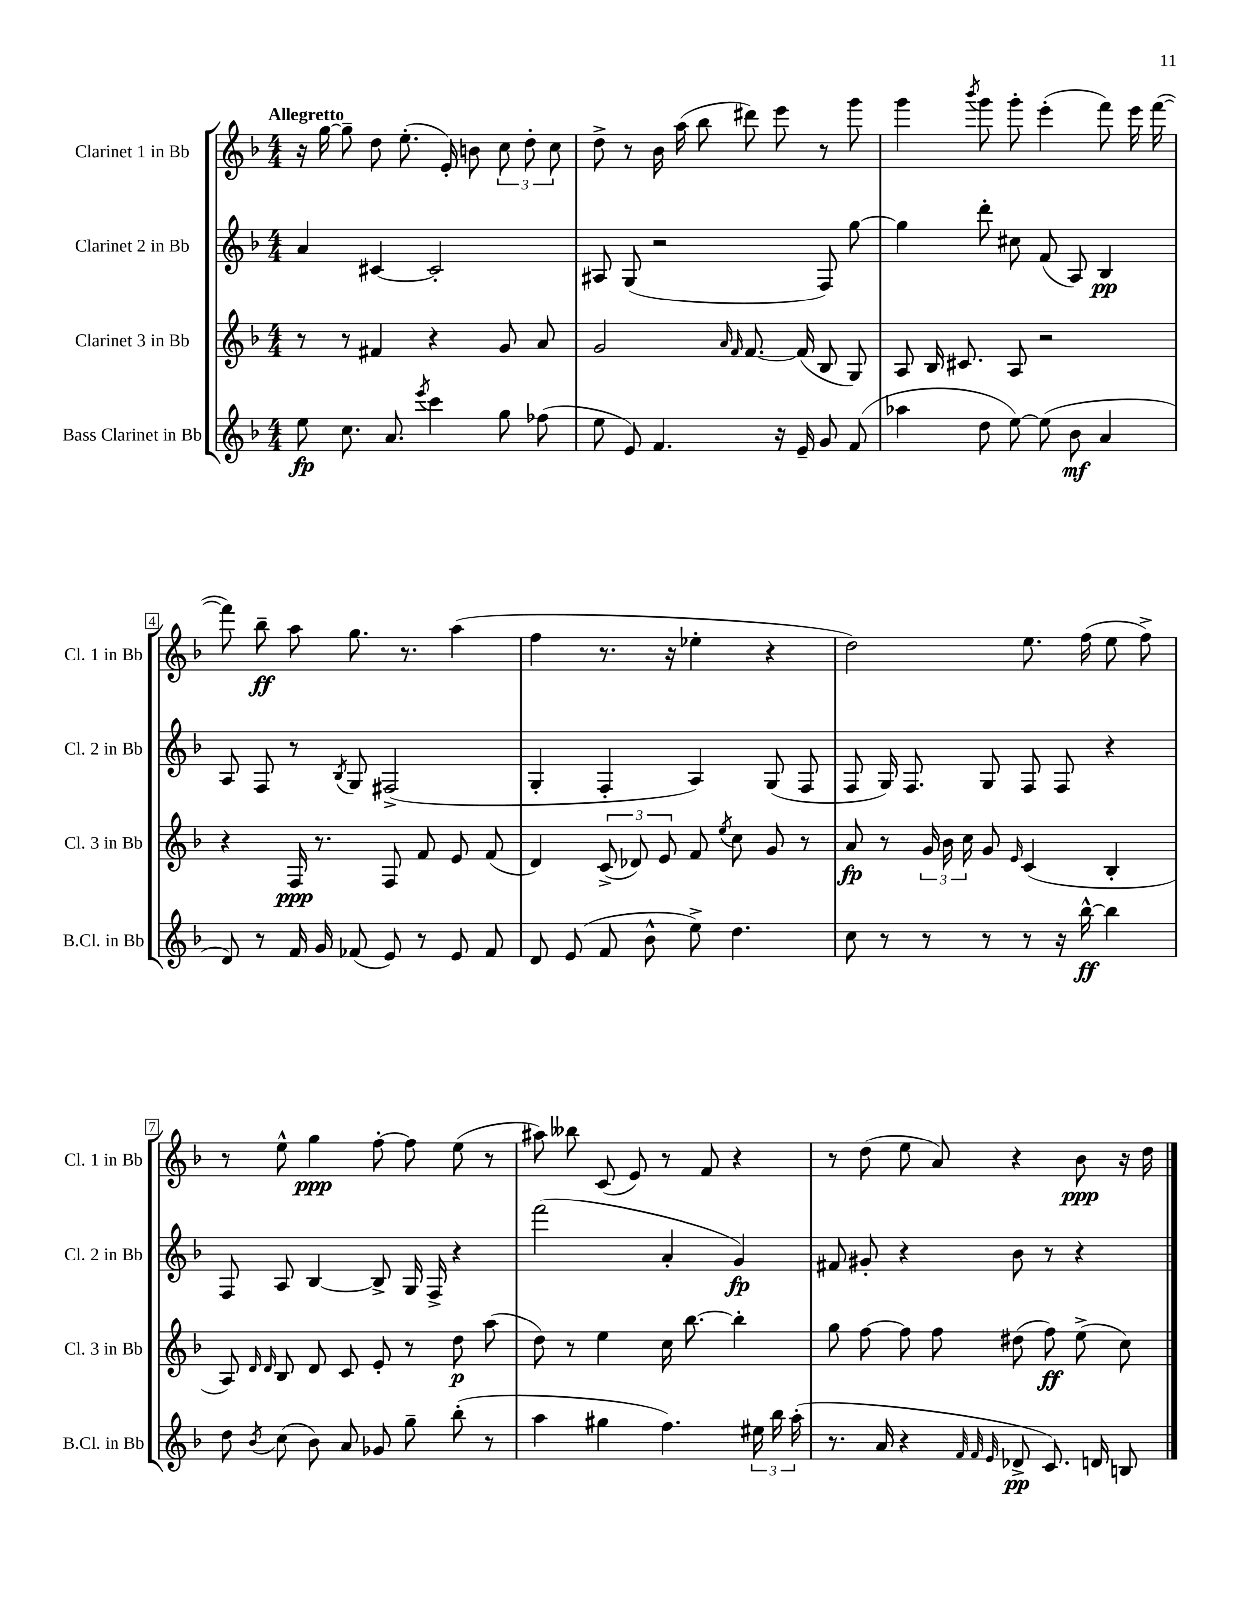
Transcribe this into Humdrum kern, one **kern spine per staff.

**kern	**kern	**kern	**kern
*staff4	*staff3	*staff2	*staff1
*clefG2	*clefG2	*clefG2	*clefG2
*k[b-]	*k[b-]	*k[b-]	*k[b-]
*M4/4	*M4/4	*M4/4	*M4/4
8ee	8r	4a	16r
.	.	.	[16gg
8.cc	8r	.	8gg~]
.	4f#	[4c#	8dd
8.a	.	.	.
.	.	.	(8.ee'
8qeee	.	.	.
4ccc	4r	2c#']	.
.	.	.	16e')
.	.	.	8b
8gg	8g	.	12cc
.	.	.	12dd'
(8ff-	8a	.	.
.	.	.	12cc
=	=	=	=
8ee	2g	8A#	8dd^
8e)	.	(8G	8r
4.f	.	2r	16b-
.	.	.	(16aa
.	.	.	8bb-
.	16qqa	.	.
.	16qqf	.	.
.	[8.f	.	8ddd#)
16r	.	.	8eee
16e~	(16f]	.	.
8g	8B-	8F)	8r
(8f	8G)	[8gg	8ggg
=	=	=	=
4aa-	8A	4gg]	4ggg
.	16B-	.	.
.	8.c#	.	.
.	.	.	8qbbb-
8dd	.	8ddd'	8ggg
[8ee)	8A	8cc#	8ggg'
(8ee]	2r	(8f	(4eee'
8b-	.	8A)	.
4a	.	4B-	8fff)
.	.	.	16eee
.	.	.	([16fff
=	=	=	=
8d)	4r	8A	8fff])
8r	.	8F	8bb-~
16f	16F	8r	8aa
16g	8.r	.	.
.	.	8qB-	.
(8f-	.	8G	8.gg
8e)	8F	(2F#^	.
.	.	.	8.r
8r	8f	.	.
8e	8e	.	(4aa
8f-	(8f	.	.
=	=	=	=
8d	4d)	4G'	4ff
(8e	.	.	.
8f	(12c^	4F'	8.r
.	12d-)	.	.
8b-^^	.	.	.
.	12e	.	.
.	.	.	16r
8ee^)	8f	4A)	4ee-'
.	8qee	.	.
4.dd	8cc	.	.
.	8g	(8G	4r
.	8r	8F	.
=	=	=	=
8cc	8a	8F	2dd)
8r	8r	16G)	.
.	.	8.F	.
8r	24g	.	.
.	24b-	.	.
.	24cc	.	.
8r	8g	8G	.
.	16qqe	.	.
8r	(4c	8F	8.ee
16r	.	8F	.
[16bb-^^	.	.	(16ff
4bb-]	4B-'	4r	8ee
.	.	.	8ff^)
=	=	=	=
8dd	8A)	8F	8r
.	16qqd	.	.
8qb-	16qqd	.	.
(8cc	8B-	8A	8ee^^
8b-)	8d	[4B-	4gg
8a	8c	.	.
8g-	8e'	8B-^]	[8ff'
8gg~	8r	16G	8ff]
.	.	16F^	.
(8bb-'	8dd	4r	(8ee
8r	(8aa	.	8r
=	=	=	=
4aa	8dd)	(2fff	8aa#)
.	8r	.	8bb--
4gg#	4ee	.	(8c
.	.	.	8e)
4.ff)	16cc	4a'	8r
.	[8.bb-	.	.
.	.	.	8f
.	4bb-']	4g)	4r
24ee#	.	.	.
24bb-	.	.	.
(24aa'	.	.	.
=	=	=	=
8.r	8gg	8f#	8r
.	[8ff	8g#'	(8dd
16a	.	.	.
4r	8ff]	4r	8ee
.	8ff	.	8a)
32qqf	.	.	.
32qqf	.	.	.
32qqe	.	.	.
8d-^	(8dd#	8b-	4r
8.c)	8ff)	8r	.
.	(8ee^	4r	8b-
16d	.	.	.
8B	8cc)	.	16r
.	.	.	16dd
==	==	==	==
*-	*-	*-	*-
